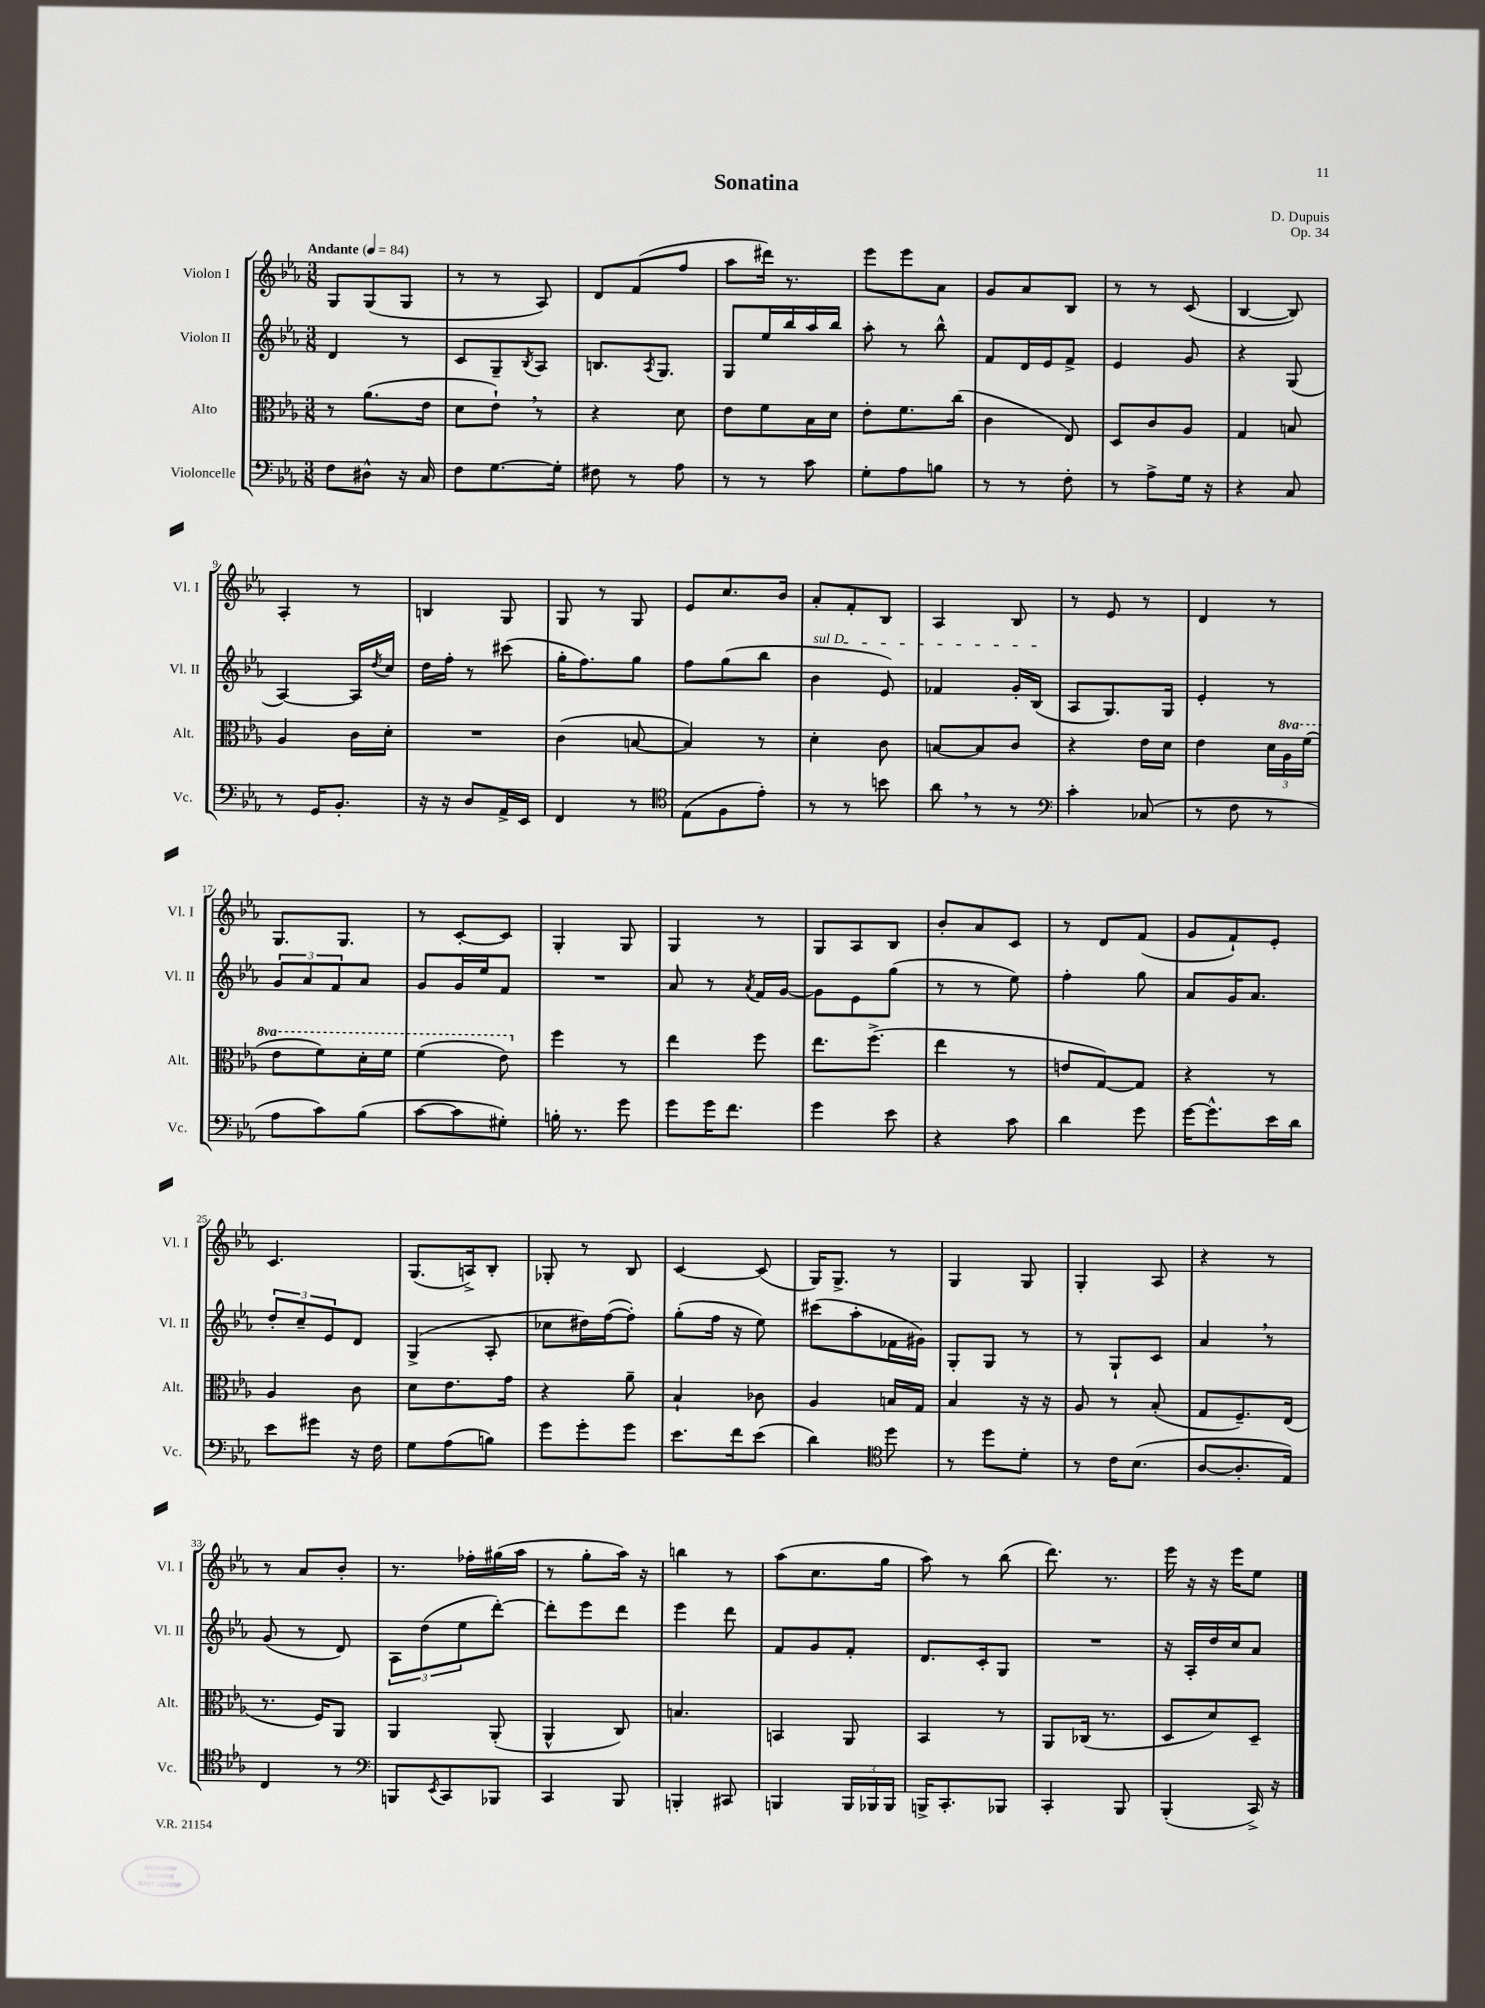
\header { title = "Sonatina" composer = "D. Dupuis" opus = "Op. 34" }
<<
\new StaffGroup <<
\new Staff = "s0" \with { instrumentName = "Violon I" shortInstrumentName = "Vl. I" } {
    \clef treble \key ees \major \numericTimeSignature \time 3/8 \tempo "Andante" 4 = 84
    g8 g8( g8 |
    r8 r8 aes8) |
    d'8 f'8( f''8 |
    aes''8 dis'''16) r8. |
    ees'''8 ees'''8 aes'8 |
    g'8 aes'8 bes8 |
    r8 r8 c'8( |
    bes4~ bes8) |
    aes4-. r8 |
    b4 g8 |
    g8 r8 g8 |
    ees'8 c''8. bes'16 |
    aes'8-. f'8-. bes8 |
    aes4 bes8 |
    r8 ees'8 r8 |
    d'4 r8 |
    g8. g8. |
    r8 c'8~-. c'8 |
    g4-. g8 |
    g4 r8 |
    g8 aes8 bes8 |
    bes'8-. aes'8 c'8 |
    r8 d'8 f'8( |
    g'8 f'8-!) ees'8-. |
    c'4. |
    g8.( a16->) bes8-. |
    ges8-. r8 bes8 |
    c'4~ c'8( |
    g16) g8.-> r8 |
    g4 g8 |
    g4-. aes8 |
    r4 r8 |
    r8 aes'8 bes'8-. |
    r8. fes''16-. gis''16( aes''16 |
    r8 g''8-. aes''16) r16 |
    b''4 r8 |
    aes''8( c''8. g''16 |
    aes''8) r8 bes''8( |
    d'''8.) r8. |
    ees'''16 r16 r16 ees'''16 ees''8 \bar "|." |
}
\new Staff = "s1" \with { instrumentName = "Violon II" shortInstrumentName = "Vl. II" } {
    \clef treble \key ees \major \numericTimeSignature \time 3/8
    d'4 r8 |
    c'8 g8-- \acciaccatura { bes8 } aes8 |
    b8. \acciaccatura { aes8 } g8. |
    g8 ees''16 bes''16 aes''16 bes''16 |
    aes''8-. r8 bes''8-^ |
    f'8 d'16 ees'16 f'8-> |
    ees'4 g'8 |
    r4 g8( |
    aes4~) aes16 \acciaccatura { d''8 } c''16 |
    d''16 f''16-. r8 cis'''8( |
    g''16-. f''8.) g''8 |
    f''8 g''8( bes''8 |
    \once \override TextSpanner.bound-details.left.text = \markup { \italic "sul D" } bes'4\startTextSpan ees'8) |
    fes'4 g'16-. bes16\stopTextSpan( |
    aes8 g8.) g16 |
    ees'4-. r8 |
    \tuplet 3/2 { g'8 aes'8 f'8 } aes'8 |
    g'8 g'16 ees''16 f'8 |
    R4. |
    aes'8 r8 \acciaccatura { aes'8 } f'16 g'16~ |
    g'8 ees'8 g''8( |
    r8 r8 ees''8) |
    f''4-. g''8 |
    aes'8 g'16 aes'8. |
    \tuplet 3/2 { d''8-. c''8-- ees'8 } d'8 |
    g4->( aes8-. |
    ces''8 dis''16) f''16~( f''8-.) |
    g''8-.( f''16 r16 ees''8) |
    cis'''8( aes''8-. fes'16 gis'16) |
    g8-. g8 r8 |
    r8 g8-! c'8 |
    aes'4 \breathe r8 |
    g'8( r8 d'8) |
    \tuplet 3/2 { aes8 d''8( ees''8 } d'''8~-.) |
    d'''8-. ees'''8 d'''8 |
    ees'''4 d'''8 |
    f'8 g'8 f'8-. |
    d'8. c'16-. g8 |
    R4. |
    r16 aes16-. d''16 c''16 aes'8 \bar "|." |
}
\new Staff = "s2" \with { instrumentName = "Alto" shortInstrumentName = "Alt." } {
    \clef alto \key ees \major \numericTimeSignature \time 3/8 \set Staff.ottavationMarkups = #ottavation-simple-ordinals
    r8 aes'8.( ees'16 |
    d'8 ees'8-!) \breathe r8 |
    r4 d'8 |
    ees'8 f'8 bes16 d'16 |
    ees'8-. f'8. c''16( |
    c'4 ees8) |
    d8 c'8 aes8 |
    g4 b8 |
    aes4 c'16 d'16-. |
    R4. |
    c'4( b8~ |
    b4) r8 |
    d'4-. c'8 |
    b8~ b8 c'8 |
    r4 ees'16 d'16 |
    ees'4 \tuplet 3/2 { d'16 \ottava #1 aes'16 f''16( } |
    ees''8 f''8) d''16-. f''16 |
    f''4( ees''8) \ottava #0 |
    f''4 r8 |
    ees''4 f''8 |
    ees''8. f''8.->( |
    ees''4 r8 |
    e'8 g8~) g8 |
    r4 r8 |
    aes4 c'8 |
    d'8 ees'8. g'16 |
    r4 aes'8-- |
    bes4-! ces'8 |
    aes4 b16 g16 |
    bes4 r16 r16 |
    aes8 r8 bes8-.( |
    g8 f8.--) ees16( |
    r8. f16) aes,8 |
    aes,4 aes,8-.( |
    aes,4-^ c8) |
    b4. |
    b,4 aes,8 |
    bes,4 r8 |
    aes,8 ces16( r8. |
    d8 d'8) d8-- \bar "|." |
}
\new Staff = "s3" \with { instrumentName = "Violoncelle" shortInstrumentName = "Vc." } {
    \clef bass \key ees \major \numericTimeSignature \time 3/8
    f8 dis8-^ r16 c16 |
    f8 g8.~ g16-. |
    fis8 r8 aes8 |
    r8 r8 c'8 |
    g8-. aes8 b8 |
    r8 r8 f8-. |
    r8 aes8-> g16 r16 |
    r4 c8 |
    r8 g,16 bes,8.-. |
    r16 r16 d8 aes,16-> ees,16 |
    f,4 r8 |
    \clef tenor ees8( f8 ees'8-.) |
    r8 r8 b'8 |
    aes'8 \breathe r8 r8 |
    \clef bass c'4-. ces8( |
    r8 f8 r8 |
    aes8 c'8) bes8( |
    c'8~ c'8 gis8-.) |
    b16-. r8. g'8 |
    g'8 g'16 f'8. |
    g'4 ees'8 |
    r4 c'8 |
    d'4 g'8 |
    g'16~ g'8.-^ ees'16 d'16 |
    ees'8 gis'8 r16 f16 |
    g8 aes8( b8) |
    g'8 g'8-. g'8 |
    ees'8. f'16 ees'8( |
    d'4) \clef tenor d''8 |
    r8 d''8 d'8-. |
    r8 c'16 bes8.( |
    aes8~ aes8.-. ees16) |
    c4 r8 |
    \clef bass b,,8 \acciaccatura { ees,8 } c,8 bes,,8 |
    c,4 bes,,8 |
    b,,4-. cis,8 |
    b,,4 \tuplet 3/2 { b,,16 bes,,16 bes,,16 } |
    b,,16-> c,8.-. bes,,8 |
    c,4-. bes,,8 |
    bes,,4-.( c,16->) r16 \bar "|." |
}
>>
>>
